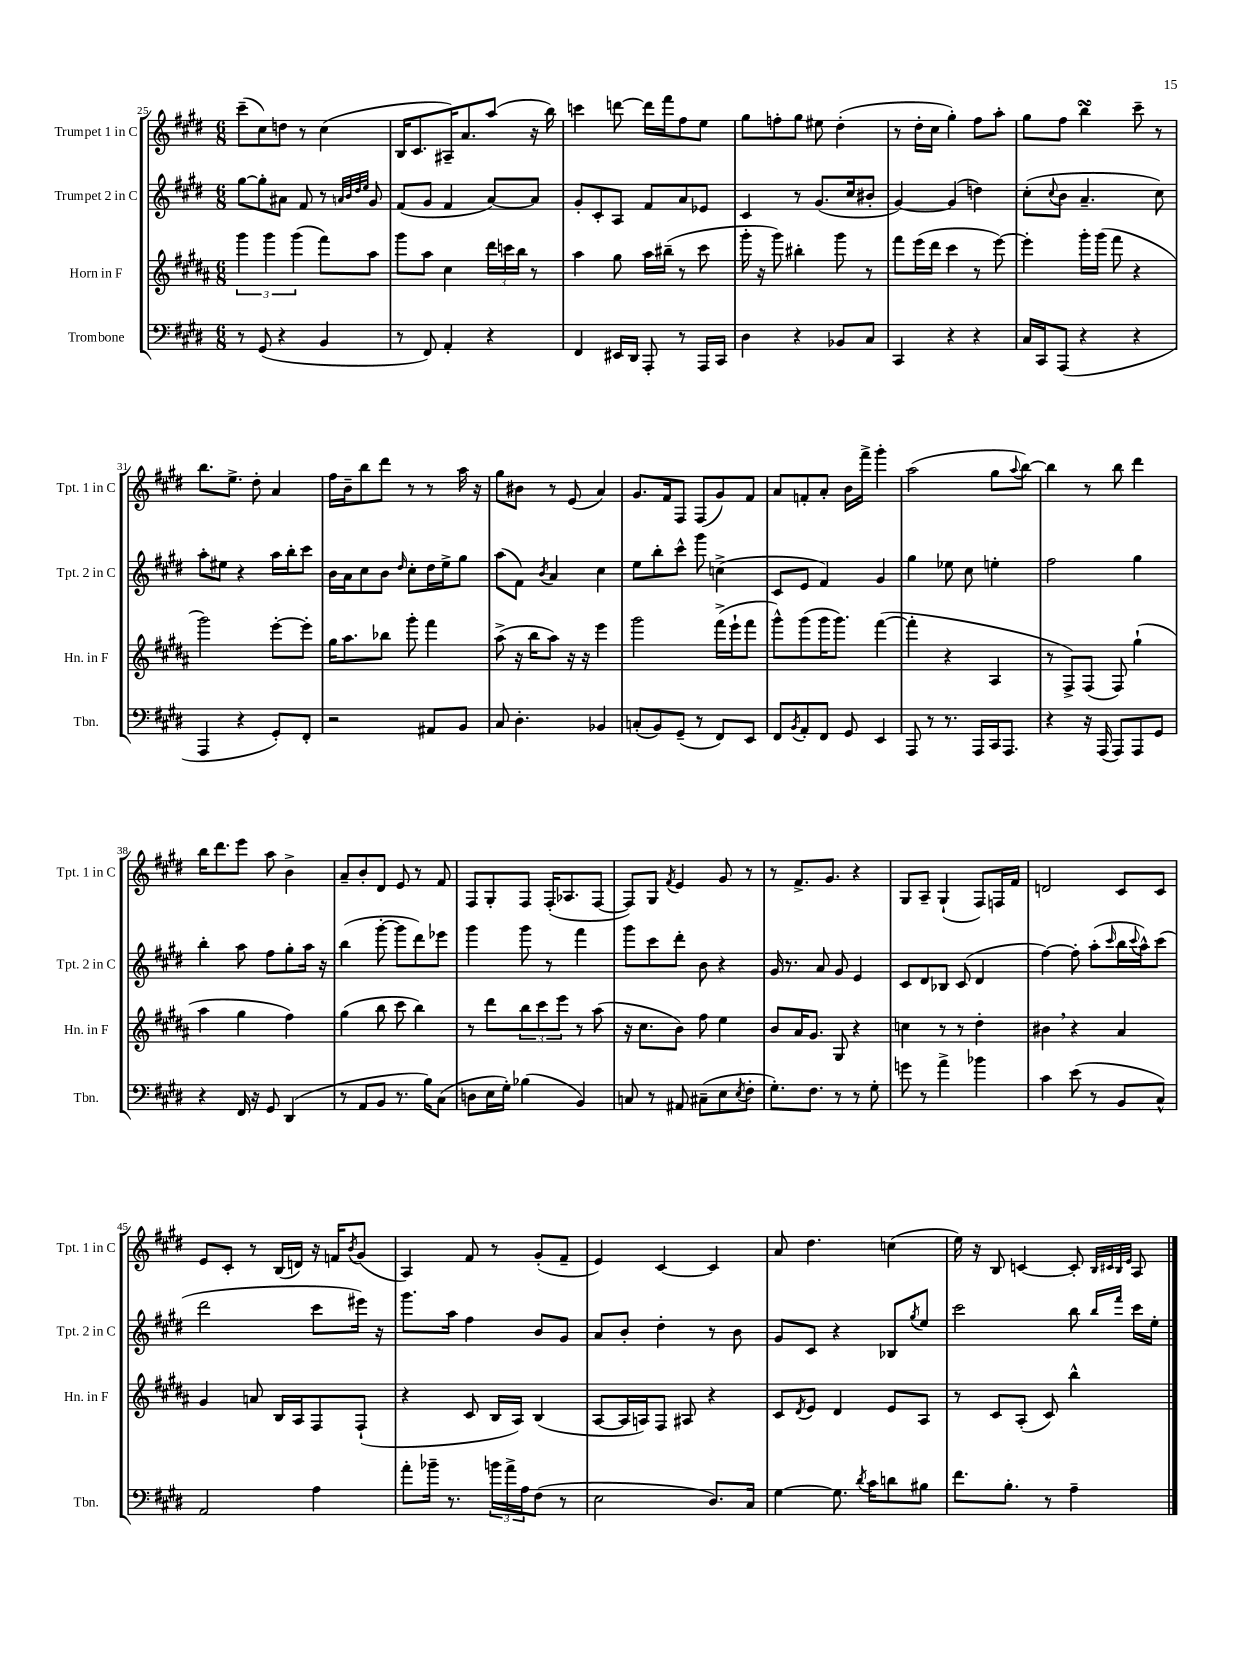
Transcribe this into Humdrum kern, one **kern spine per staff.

**kern	**kern	**kern	**kern
*part4	*part3	*part2	*part1
*staff4	*staff3	*staff2	*staff1
*I"Trombone	*I"Horn in F	*I"Trumpet 2 in C	*I"Trumpet 1 in C
*I'Tbn.	*I'Hn. in F	*I'Tpt. 2 in C	*I'Tpt. 1 in C
*clefF4	*clefG2	*clefG2	*clefG2
*k[f#c#g#d#]	*k[f#c#g#d#a#]	*k[f#c#g#d#]	*k[f#c#g#d#]
*M6/8	*M6/8	*M6/8	*M6/8
=25	=25	=25	=25
8r	6ggg#\	[8gg#\L	(8ccc#~\L
(8GG#/	.	8gg#'\]	8cc#\)
.	6ggg#\	.	.
4r	.	8a#X\J	8ddn\J
.	(6ggg#\	.	.
.	.	8f#/	8r
4BB/	8fff#\L)	8r	(4cc#\
.	.	32qqan/LLL	.
.	.	32qqb/	.
.	.	32qqdd#/	.
.	.	32qqee/JJJ	.
.	8aa#\J	8g#/	.
=26	=26	=26	=26
8r	8ggg#\L	(8f#/L	16B/KL
.	.	.	8.c#/
8FF#/)	8aa#\J	8g#/J	.
4AA'/	4cc#\	4f#/	16A#X~/K)
.	.	.	8.a/
4r	24ddd#\LL	[8a/L)	(8aa/J
.	24cccn\	.	.
.	24bb\JJ	.	.
.	8r	8a/J]	16r
.	.	.	16bb\)
=27	=27	=27	=27
4FF#/	4aa#\	8g#'/L	4cccn\
.	.	8c#'/	.
16EE#X/LL	8gg#\	8A/J	[8dddn\
16DD#/JJ	.	.	.
8AAA'/	16aa#\LL	8f#/L	16ddd\LL]
.	(16bb#X~\JJ	.	16fff#\J
8r	8r	8a/	8ff#\
16AAA/LL	8ccc#\	8e-X/J	8ee\J
16CC#/JJ	.	.	.
=28	=28	=28	=28
4D#\	16ggg#'\	4c#/	8gg#\L
.	16r	.	.
.	8ggg#\)	.	8ffn'\
4r	4bb#X'\	8r	8gg#\J
.	.	(8.g#/L	8ee#X\
8BB-X/L	8ggg#\	.	(4dd#'\
.	.	16cc#/k	.
8C#/J	8r	8b#X'/J	.
=29	=29	=29	=29
4CC#/	8fff#\L	[4g#/)	8r
.	(16eee\L	.	16dd#'\LL
.	16ddd#\JJ	.	16cc#\JJ
4r	4ccc#\	(4g#/]	4gg#'\)
4r	8r	4ddn\)	8ff#\L
.	[8eee\)	.	8aa'\J
=30	=30	=30	=30
16C#/LL	4eee'\]	(8cc#'\L	8gg#\L
16CC#/J	.	.	.
.	.	8qqcc#/	.
(8AAA/J	.	8b\J	8ff#\J
4r	16ggg#'\LL	4.a~/	4bbsSSS\
.	(16ggg#\JJ	.	.
.	8fff#\	.	.
4r	4r	.	8ccc#~\
.	.	8cc#\)	8r
!!LO:LB:g=z
=31	=31	=31	=31
4AAA/	2ggg#\)	8aa'\L	8.bb\L
.	.	8ee#X\J	.
.	.	.	8.ee^\J
4r	.	4r	.
.	.	.	8dd#'\
8GG#'/L)	[8eee'\L	16aa\LL	4a/
.	.	16bb'\J	.
8FF#'/J	8eee'\J]	8ccc#\J	.
=32	=32	=32	=32
2r	16gg#\KL	16b\LL	16ff#\LL
.	8.aa#\	16a\J	16b~\J
.	.	8cc#\	8bb\
.	8bb-X\J	8b\J	8ddd#\J
.	.	16qqdd#/	.
.	8ggg#'\	8cc#'\L	8r
8AA#X/L	4fff#\	16dd#\L	8r
.	.	16ee^\J	.
8BB/J	.	8gg#\J	16aa\
.	.	.	16r
=33	=33	=33	=33
8C#/	(8aa#^\	(8aa\L	8gg#\L
4.D#'\	16r	8f#\J)	8b#X\J
.	16bb\KL	.	.
.	.	8qb/	.
.	8aa#\J)	4a/	8r
.	16r	.	(8e/
.	16r	.	.
4BB-X/	4eee\	4cc#\	4a/)
=34	=34	=34	=34
(8Cn'/L	2ggg#\	8ee\L	8.g#/L
8BB/)	.	8bb'\	.
.	.	.	16f#/k
(8GG#~/J	.	8ccc#^^\J	8F#/J
8r	.	8ggg#\	(8F#/L
8FF#/L)	(16fff#^\LL	(4ccn^\	8g#/)
.	16eee`\J	.	.
8EE/J	8fff#\J	.	8f#/J
=35	=35	=35	=35
8FF#/L	8ggg#^^\L)	8c#/L	8a/L
8qBB/	.	.	.
8AA'/	(8ggg#\	8e/J	8fn'/
8FF#/J	16ggg#\K	4f#/)	8a'/J
.	8.ggg#\J)	.	.
8GG#/	.	.	16b\LL
.	.	.	16fff#^\JJ
4EE/	([4fff#\	4g#/	4ggg#'\
=36	=36	=36	=36
8AAA/	4fff#'\]	4gg#\	(2aa\
8r	.	.	.
8.r	4r	8ee-X\	.
.	.	8cc#\	.
16AAA/LL	.	.	.
16CC#/J	4A#/	4een'\	8gg#\L
8.AAA/J	.	.	.
.	.	.	8qqaa/
.	.	.	[8bb\J)
=37	=37	=37	=37
4r	8r	2ff#\	4bb\]
.	8F#^/L)	.	.
16r	(8F#/J	.	8r
(16AAA/	.	.	.
8AAA/L)	8F#/)	.	8bb\
8AAA/	(4gg#`\	4gg#\	4ddd#\
8GG#/J	.	.	.
!!LO:LB:g=z
=38	=38	=38	=38
4r	4aa#\	4bb'\	16bb\KL
.	.	.	8.ddd#\
16FF#/	4gg#\	8aa\	8eee\J
16r	.	.	.
8GG#/	.	8ff#\L	8aa\
(4DD#/	4ff#\)	8gg#'\	4b^\
.	.	16aa\Jk	.
.	.	16r	.
=39	=39	=39	=39
8r	(4gg#\	(4bb\	8a~/L
8AA/L	.	.	8b'/
8BB/J	8bb\	[8ggg#'\	8d#/J
8.r	8ccc#\	8ggg#\L]	8e/
.	4bb\)	8ddd#\)	8r
16B\KL)	.	.	.
(8C#\J	.	8eee-X\J	8f#/
=40	=40	=40	=40
8Dn\L	8r	4ggg#\	8F#/L
16E\L	8ddd#\L	.	8G#'/
16G#'\JJ)	.	.	.
(4B-X\	12bb\	8ggg#\	8F#/J
.	12ccc#\	.	.
.	.	8r	(16F#'/KL
.	12eee\J	.	.
.	.	.	8.A-X/
4BB/)	8r	4fff#\	.
.	(8aa#\	.	[8F#/J
=41	=41	=41	=41
8Cn/	16r	8ggg#\L	8F#/L])
.	8.cc#\L	.	.
8r	.	8ccc#\	8G#/J
.	.	.	8qf#/
8AA#X/	8b\J)	8ddd#'\J	4e/
(8C#X~\L	8ff#\	8b\	.
8E\	4ee\	4r	8g#/
8qE/	.	.	.
8F#'\J	.	.	8r
=42	=42	=42	=42
8.G#'\L)	8b/L	16g#/	8r
.	.	8.r	.
.	16a#/K	.	8.f#^/L
8.F#\J	8.g#/J	.	.
.	.	8a/	.
.	.	.	8.g#/J
8r	8G#/	8g#/	.
8r	4r	4e/	4r
8G#'\	.	.	.
=43	=43	=43	=43
8gn\	4ccn\	8c#/L	8G#/L
8r	.	8d#/	8A~/J
4a^\	8r	8B-X/J	(4G#`/
.	8r	(8c#/	.
4b-X\	4dd#'\	4d#/	8F#/L)
.	.	.	16Fn/L
.	.	.	16f#/JJ
=44	=44	=44	=44
4c#\	4b#X,\	[4ff#\)	2dn/
(8e\	4r	8ff#'\]	.
8r	.	(8aa'\L	.
.	.	16qqccc#/	.
8BB/L	4a#/	16bb\L	8c#/L
.	.	8qqccc#/	.
.	.	16aa^^\J)	.
8C#^^/J)	.	(8ccc#\J	8c#/J
!!LO:LB:g=z
=45	=45	=45	=45
2AA/	4g#/	2ddd#\	8e/L
.	.	.	8c#'/J
.	8an/	.	8r
.	16B/LL	.	(16B/LL
.	16A#/J	.	16dn/JJ)
4A\	8F#/	8ccc#\L	16r
.	.	.	16fn/KL
.	.	.	8qb/
.	(8F#`/J	16eee#X\Jk)	(8g#/J
.	.	16r	.
=46	=46	=46	=46
8a'\L	4r	8.ggg#\L	4A/)
16b-X~\Jk	.	.	.
8.r	.	16aa\Jk	.
.	8c#/	4ff#\	8f#/
24bn\LL	16B/LL	.	8r
24a^\	.	.	.
.	16A#/JJ)	.	.
24A\J	.	.	.
(8F#\J	(4B/	8b/L	(8g#'/L
8r	.	8g#/J	8f#~/J
=47	=47	=47	=47
2E\	[8A#/L	8a/L	4e/)
.	16A#/L]	8b'/J	.
.	16An/J)	.	.
.	8F#/J	4dd#'\	[4c#/
.	8A#X/	.	.
8.D#/L)	4r	8r	4c#/]
.	.	8b\	.
16C#/Jk	.	.	.
=48	=48	=48	=48
[4G#\	8c#/L	8g#/L	8a/
.	8qd#/	.	.
.	8e/J	8c#/J	4.dd#\
8.G#\]	4d#/	4r	.
8qd#/	.	.	.
16c#\KL	.	.	.
8dn\	8e/L	8B-X/L	(4ccn\
.	.	8qgg#/	.
8B#X\J	8A#/J	8ee/J	.
=49	=49	=49	=49
8.f#\L	8r	2ccc#\	16ee\)
.	.	.	16r
.	8c#/L	.	8B/
8.B'\J	.	.	.
.	(8A#'/J	.	[4cn/
8r	8c#/)	.	.
4A~\	4bb^^\	8bb\	8c'/]
.	.	.	32qqB/LLL
.	.	.	32qqc#X/
.	.	16qqbb/LL	32qqB/
.	.	16qqfff#/JJ	32qqe/JJJ
.	.	16ccc#\LL	8A/
.	.	16ee'\JJ	.
==	==	==	==
*-	*-	*-	*-
